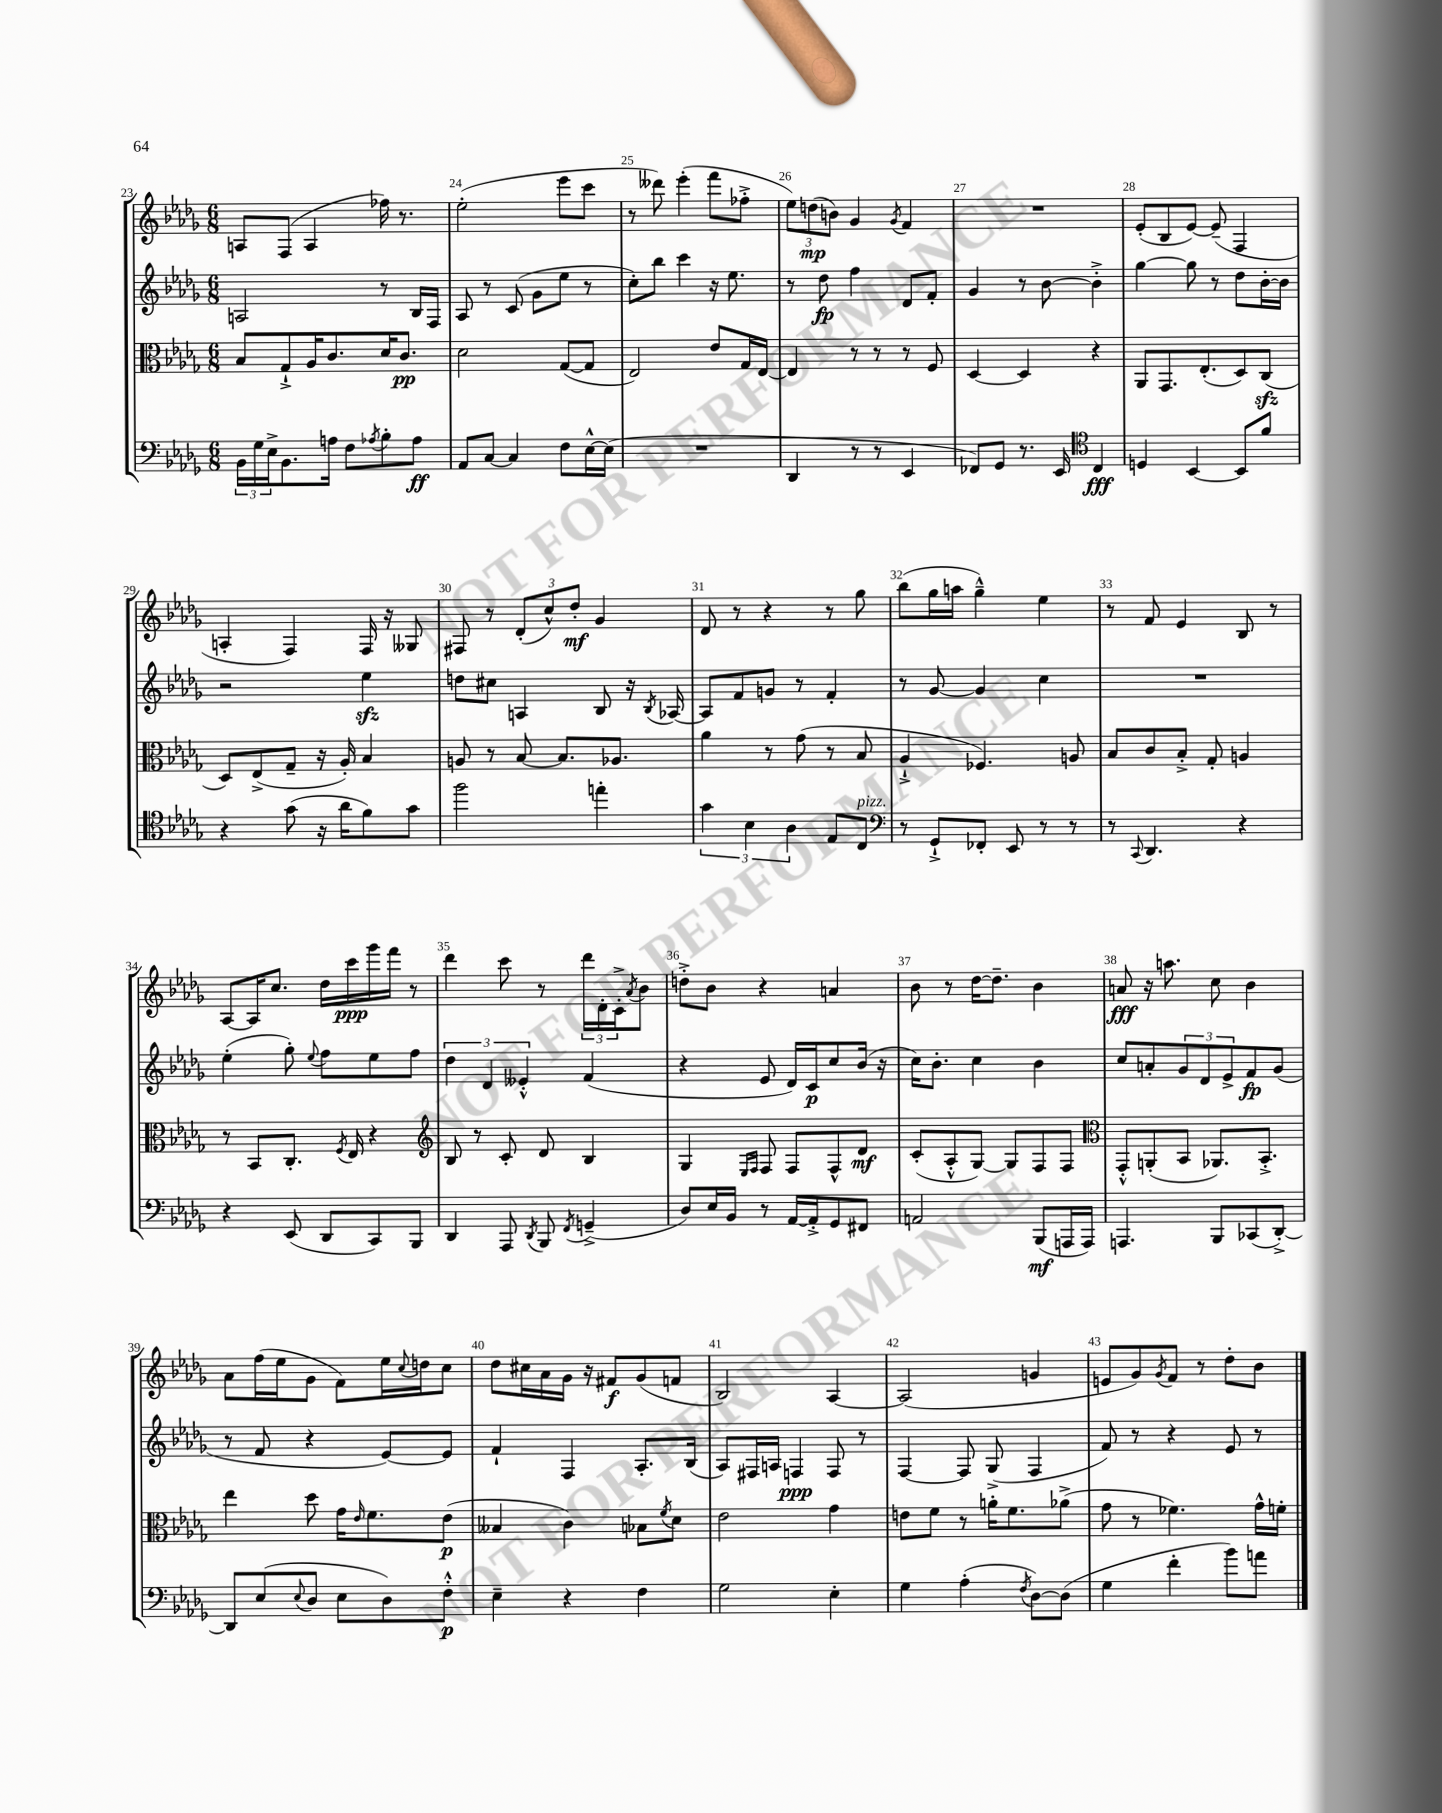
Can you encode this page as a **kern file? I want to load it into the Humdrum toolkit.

**kern	**kern	**kern	**kern
*staff4	*staff3	*staff2	*staff1
*clefF4	*clefC3	*clefG2	*clefG2
*k[b-e-a-d-g-]	*k[b-e-a-d-g-]	*k[b-e-a-d-g-]	*k[b-e-a-d-g-]
*M6/8	*M6/8	*M6/8	*M6/8
24BB-	8B-	2A	8A
24G-	.	.	.
24E-^	.	.	.
8.BB-	8G-`^	.	(8F
.	16A-	.	4A
16A	8.c	.	.
8F	.	.	.
8qA-	.	.	.
8B-'	16d-	8r	16ff-)
.	8.c	.	8.r
8A-	.	16B-	.
.	.	16F	.
=	=	=	=
8AA-	2d-	8A-	(2ee-'
[8C	.	8r	.
4C]	.	(8c	.
.	.	8g-	.
8F	([8G-	8ee-	8eee-
[16E-^^	8G-]	8r	8ccc
(16E-]	.	.	.
=	=	=	=
2.r	2E-)	8cc')	8r
.	.	8bb-	8ddd--)
.	.	4ccc	(4eee-'
.	8e-	16r	8fff
.	.	8.ee-	.
.	16G-	.	8ff-'^
.	[16E-	.	.
=	=	=	=
4DD-	4E-]	8r	12ee-)
.	.	.	(12dd
.	.	8dd-	.
.	.	.	12b)
8r	8r	4ff	4g-
8r	8r	.	.
.	.	.	8qg-
4EE-	8r	8d-	4f
.	8F	8f'	.
=	=	=	=
8FF-)	[4D-	4g-	2.r
8GG-	.	.	.
8.r	4D-]	8r	.
.	.	[8b-	.
16EE-	.	.	.
*clefC4	*	*	*
4C	4r	4b-'^]	.
=	=	=	=
4D	8AA-	[4gg-	(8e-'
.	8.GG-	.	8B-
[4BB-	.	8gg-]	[8e-)
.	(8.E-'	.	.
.	.	8r	(8e-~]
8BB-]	8D-)	8dd-	4F
8f	(8C	[16b-'	.
.	.	16b-]	.
=	=	=	=
4r	8D-)	2r	4A'
.	(8E-^	.	.
(8g-	8G-~	.	4F)
16r	16r	.	.
16a-	16A-')	.	.
8f)	4B-	4ee-	16F
.	.	.	16r
8g-	.	.	8G--
=	=	=	=
2ff	8A	8dd	8F#
.	8r	8cc#	8r
.	[8B-	4A	(12d-'
.	.	.	12cc^^)
.	8.B-]	.	.
.	.	.	12dd-'
4ee'	.	8B-	4g-
.	8.A-	.	.
.	.	16r	.
.	.	8qB-	.
.	.	[16A-	.
=	=	=	=
6g-	4a-	8A-]	8d-
.	.	8f	8r
6B-	.	.	.
.	8r	8g	4r
6A-	.	.	.
.	(8g-	8r	.
8E-	8r	4f'	8r
8C	8B-	.	8gg-
=	=	=	=
*clefF4	*	*	*
8r	4A-`^	8r	(8bb-
8GG-`^	.	[8g-	16gg-
.	.	.	16aa
8FF-'	4.F-)	4g-]	4gg-~^^)
8EE-	.	.	.
8r	.	4cc	4ee-
8r	8A	.	.
=	=	=	=
8r	8B-	2.r	8r
8qqCC	.	.	.
4.DD-	8c	.	8f
.	8B-'^	.	4e-
.	8G-'	.	.
4r	4A	.	8B-
.	.	.	8r
=	=	=	=
4r	8r	(4ee-'	[8A-
.	8BB-	.	16A-]
.	.	.	8.cc
(8EE-	8.C'	8gg-')	.
.	.	8qqee-	.
8DD-	.	8ff	16dd-
.	8qF	.	.
.	16E-	.	16ccc
8CC)	4r	8ee-	16ggg-
.	.	.	16fff
8BBB-	.	8ff	8r
=	=	=	=
*	*clefG2	*	*
4DD-	8B-	6dd-	4ddd-
.	8r	.	.
.	.	6d-	.
8AAA-	8c'	.	8ccc
.	.	6e--'^^	.
8qDD-	.	.	.
8BBB-	8d-	.	8r
8qFF	.	.	.
(4GG~^	4B-	(4f	24ddd-
.	.	.	24d-'
.	.	.	24c'^
.	.	.	8qa-
.	.	.	8b-
=	=	=	=
8D-)	4G-	4r	8dd'^
16E-	.	.	8b-
16BB-	.	.	.
.	16qqE-	.	.
.	16qqF	.	.
8r	8F	8e-	4r
[16AA-	8F	16d-)	.
16AA-'^]	.	16c	.
8GG-	8F^^	8cc	4a
8FF#	8d-	(16b-	.
.	.	16r	.
=	=	=	=
2AA	(8c'	16cc)	8b-
.	.	8.b-'	.
.	8A-'^^	.	8r
.	[8G-)	4cc	[16dd-
.	.	.	8.dd-~]
.	8G-]	.	.
(8BBB-	8F	4b-	4b-
16AAA	8F	.	.
16AAA)	.	.	.
=	=	=	=
*	*clefC3	*	*
4.AAA	8GG-'^^	8cc	8a
.	(8AA'	8a'	16r
.	.	.	8.aa
.	8BB-	12g-	.
.	.	12d-	.
8BBB-	8.AA-)	.	8cc
.	.	12e-^	.
(8CC-	.	8f	4b-
.	8.BB-'^	.	.
[8DD-'^)	.	(8g-	.
=	=	=	=
8DD-]	4ee-	8r	8a-
(8E-	.	8f	(16ff
.	.	.	16ee-
8qqE-	.	.	.
8D-	8dd-	4r	8g-
8E-	16g-	.	8f)
.	16qqe-	.	.
.	8.f	.	.
8D-)	.	[8e-)	16ee-
.	.	.	8qqcc
.	.	.	16dd
8F'^^	(8e-	8e-]	8cc
=	=	=	=
4E-~	4B--	4f`	8dd-
.	.	.	16cc#
.	.	.	16a-
4r	4c)	4F	16g-
.	.	.	16r
.	.	.	8f#
4F	8B-	8.A-'	(8g-
.	8qf	.	.
.	8d-	.	8f
.	.	(16B-	.
=	=	=	=
2G-	2e-	8A-)	2B-)
.	.	16F#	.
.	.	16A	.
.	.	4F	.
4E-'	4g-	8F	[4A-
.	.	8r	.
=	=	=	=
4G-	8e	[4F	(2A-]
.	8f	.	.
(4A-'	8r	8F]	.
.	16a'	(8G-^	.
.	8.f	.	.
8qF	.	.	.
[8D-)	.	4F	4g
(8D-]	(8a-^	.	.
=	=	=	=
4G-	8g-	8f)	8e
.	8r	8r	8g-)
.	.	.	8qg-
4f'	4.f-)	4r	8f
.	.	.	8r
8b-)	.	8e-	8dd-'
8a	16g-^^	8r	8b-
.	16f'	.	.
==	==	==	==
*-	*-	*-	*-
